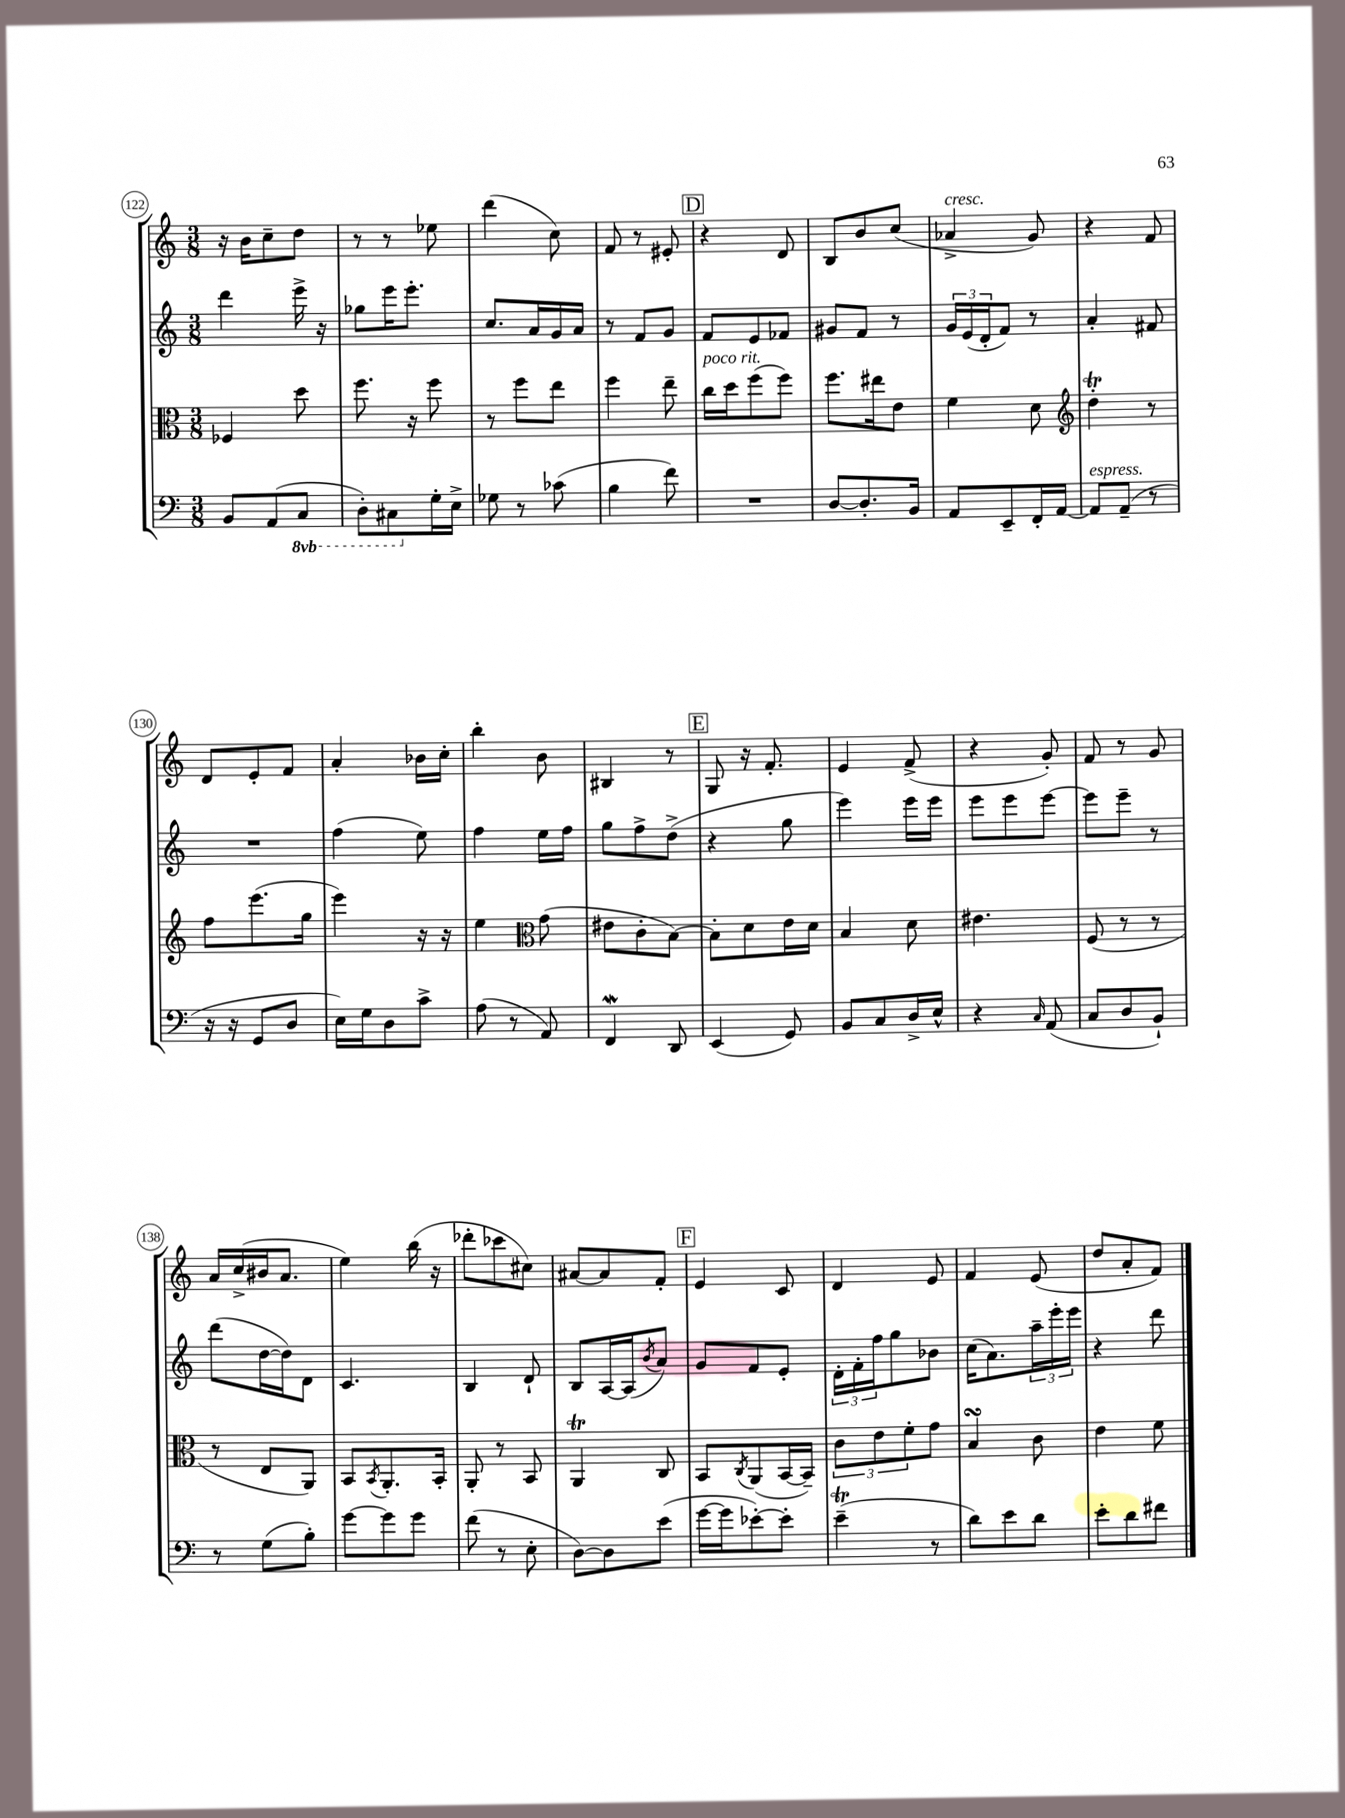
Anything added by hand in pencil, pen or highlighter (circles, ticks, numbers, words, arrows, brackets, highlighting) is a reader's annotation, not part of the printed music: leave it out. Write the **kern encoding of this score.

**kern	**kern	**kern	**kern
*part4	*part3	*part2	*part1
*staff4	*staff3	*staff2	*staff1
*clefF4	*clefC3	*clefG2	*clefG2
*k[]	*k[]	*k[]	*k[]
*M3/8	*M3/8	*M3/8	*M3/8
=122	=122	=122	=122
8BB/L	4F-X/	4ddd\	16r
.	.	.	16b\KL
(8AA/	.	.	8cc~\
*8ba	*	*	*
8CC/J	8dd\	16eee^\	8dd\J
.	.	16r	.
=123	=123	=123	=123
8DD'\L)	8.ff\	8gg-X\L	8r
8CC#X\	.	16eee\K	8r
.	16r	8.eee'\J	.
*X8ba	*	*	*
16G'\L	8ff\	.	8ee-X\
16E^\JJ	.	.	.
=124	=124	=124	=124
8G-X\	8r	8.cc/L	(4ddd\
8r	8ff\L	.	.
.	.	16a/L	.
(8c-X\	8ee\J	16g/	8cc\)
.	.	16a/JJ	.
=125	=125	=125	=125
4B\	4ff\	8r	8f/
.	.	8f/L	8r
8f\)	8ee~\	8g/J	8e#X'/
!!LO:REH:place=s1:t=D
=126	=126	=126	=126
!	!LO:TX:a:i:t=poco rit.	!	!
4.r	16cc\LL	8f/L	4r
.	16dd\J	.	.
.	(8ff\	8e/	.
.	8ff\J)	8f-X/J	8d/
=127	=127	=127	=127
[8D/L	8.ff\L	8g#X/L	8B/L
8.D'/]	.	8f/J	8b/
.	16ee#X\k	.	.
.	8e\J	8r	(8cc/J
16BB/Jk	.	.	.
=128	=128	=128	=128
!	!	!	!LO:TX:a:i:t=cresc.
8AA/L	4f\	24g/LL	4a-X^/
.	.	(24e/	.
.	.	24d'/J	.
8EE~/	.	8f/J)	.
16FF'/L	8d\	8r	8g/)
[16AA/JJ	.	.	.
=129	=129	=129	=129
*	*clefG2	*	*
!LO:TX:a:i:t=espress.	!	!	!
8AA/L]	4ddT'\	4a'/	4r
(8AA~/J	.	.	.
8r	8r	8f#X/	8f/
!!LO:LB:g=z
=130	=130	=130	=130
16r	8ff\L	4.r	8d/L
16r	.	.	.
8GG/L	(8.eee\	.	8e'/
8D/J	.	.	8f/J
.	16gg\Jk	.	.
=131	=131	=131	=131
16E\LL)	4eee\)	(4ff\	4a'/
16G\J	.	.	.
8D\	.	.	.
8c^\J	16r	8ee\)	16b-X\LL
.	16r	.	16cc'\JJ
=132	=132	=132	=132
(8A\	4ee\	4ff\	4bb'\
8r	.	.	.
*	*clefC3	*	*
8AA/)	(8g\	16ee\LL	8b\
.	.	16ff\JJ	.
=133	=133	=133	=133
4FFw/	8e#X\L	8gg\L	4B#X/
.	8c'\	8ff^\	.
8DD/	[8B\J)	(8dd^\J	8r
!!LO:REH:place=s1:t=E
=134	=134	=134	=134
(4EE/	8B'\L]	4r	8G/
.	8d\	.	16r
.	.	.	8.f'/
8GG/)	16e\L	8gg\	.
.	16d\JJ	.	.
=135	=135	=135	=135
8BB/L	4B/	4eee\)	4e/
8C/	.	.	.
16D^/L	8d\	16eee\LL	(8f^/
16E^^/JJ	.	16eee\JJ	.
=136	=136	=136	=136
4r	4.e#X\	8eee\L	4r
.	.	8eee\	.
16qqC/	.	.	.
(8AA/	.	[8eee\J	8g'/)
=137	=137	=137	=137
8C/L	(8F/	8eee\L]	8f/
8D/	8r	8eee~\J	8r
8BB`/J)	8r	8r	8g/
!!LO:LB:g=z
=138	=138	=138	=138
8r	8r	(8ddd\L	16a/LL
.	.	.	(16cc^/
(8G\L	8E/L	[16dd\L	16b#X/J
.	.	16dd\J])	8.a/J
8B'\J)	8AA/J)	8d\J	.
=139	=139	=139	=139
[8g\L	8BB/L	4.c/	4ee\)
.	8qBB/	.	.
8g\]	8.AA'/	.	.
8g\J	.	.	(16bb\
.	16BB'/Jk	.	16r
=140	=140	=140	=140
(8f\	8AA'/	4B/	8ddd-X'\L
8r	8r	.	8ccc-X\
8E'\	8BB/	8d`/	8cc#X\J)
=141	=141	=141	=141
[8D\L)	4AAT/	8B/L	[8a#X/L
8D\]	.	[16A/L	8a#/]
.	.	(16A/J]	.
.	.	8qb/	.
(8e\J	8C/	8a/J)	8f'/J
!!LO:REH:place=s1:t=F
=142	=142	=142	=142
[16g\LL	8BB/L	8g/L	4e/
16g\J]	.	.	.
.	8qC/	.	.
[8e-X'\)	(8AA/	8f/	.
8e-'\J]	[16BB/L	8e'/J	8c/
.	16BB~/JJ])	.	.
=143	=143	=143	=143
(4et~\	12c\L	24d'\LL	4d/
.	.	24f'\	.
.	12e\	24ff\J	.
.	.	8gg\	.
.	12f'\	.	.
8r	8g\J	8b-X\J	8e/
=144	=144	=144	=144
8d\L)	4BsSsS/	(16cc\KL	4f/
.	.	8.a\)	.
8e\	.	.	.
8d\J	8c\	24aa~\L	(8e/
.	.	24eee'\	.
.	.	24eee\JJ	.
=145	=145	=145	=145
8e'\L	4e\	4r	8dd/L
8d\	.	.	8a'/
8f#X\J	8f\	8ddd\	8f/J)
==	==	==	==
*-	*-	*-	*-
